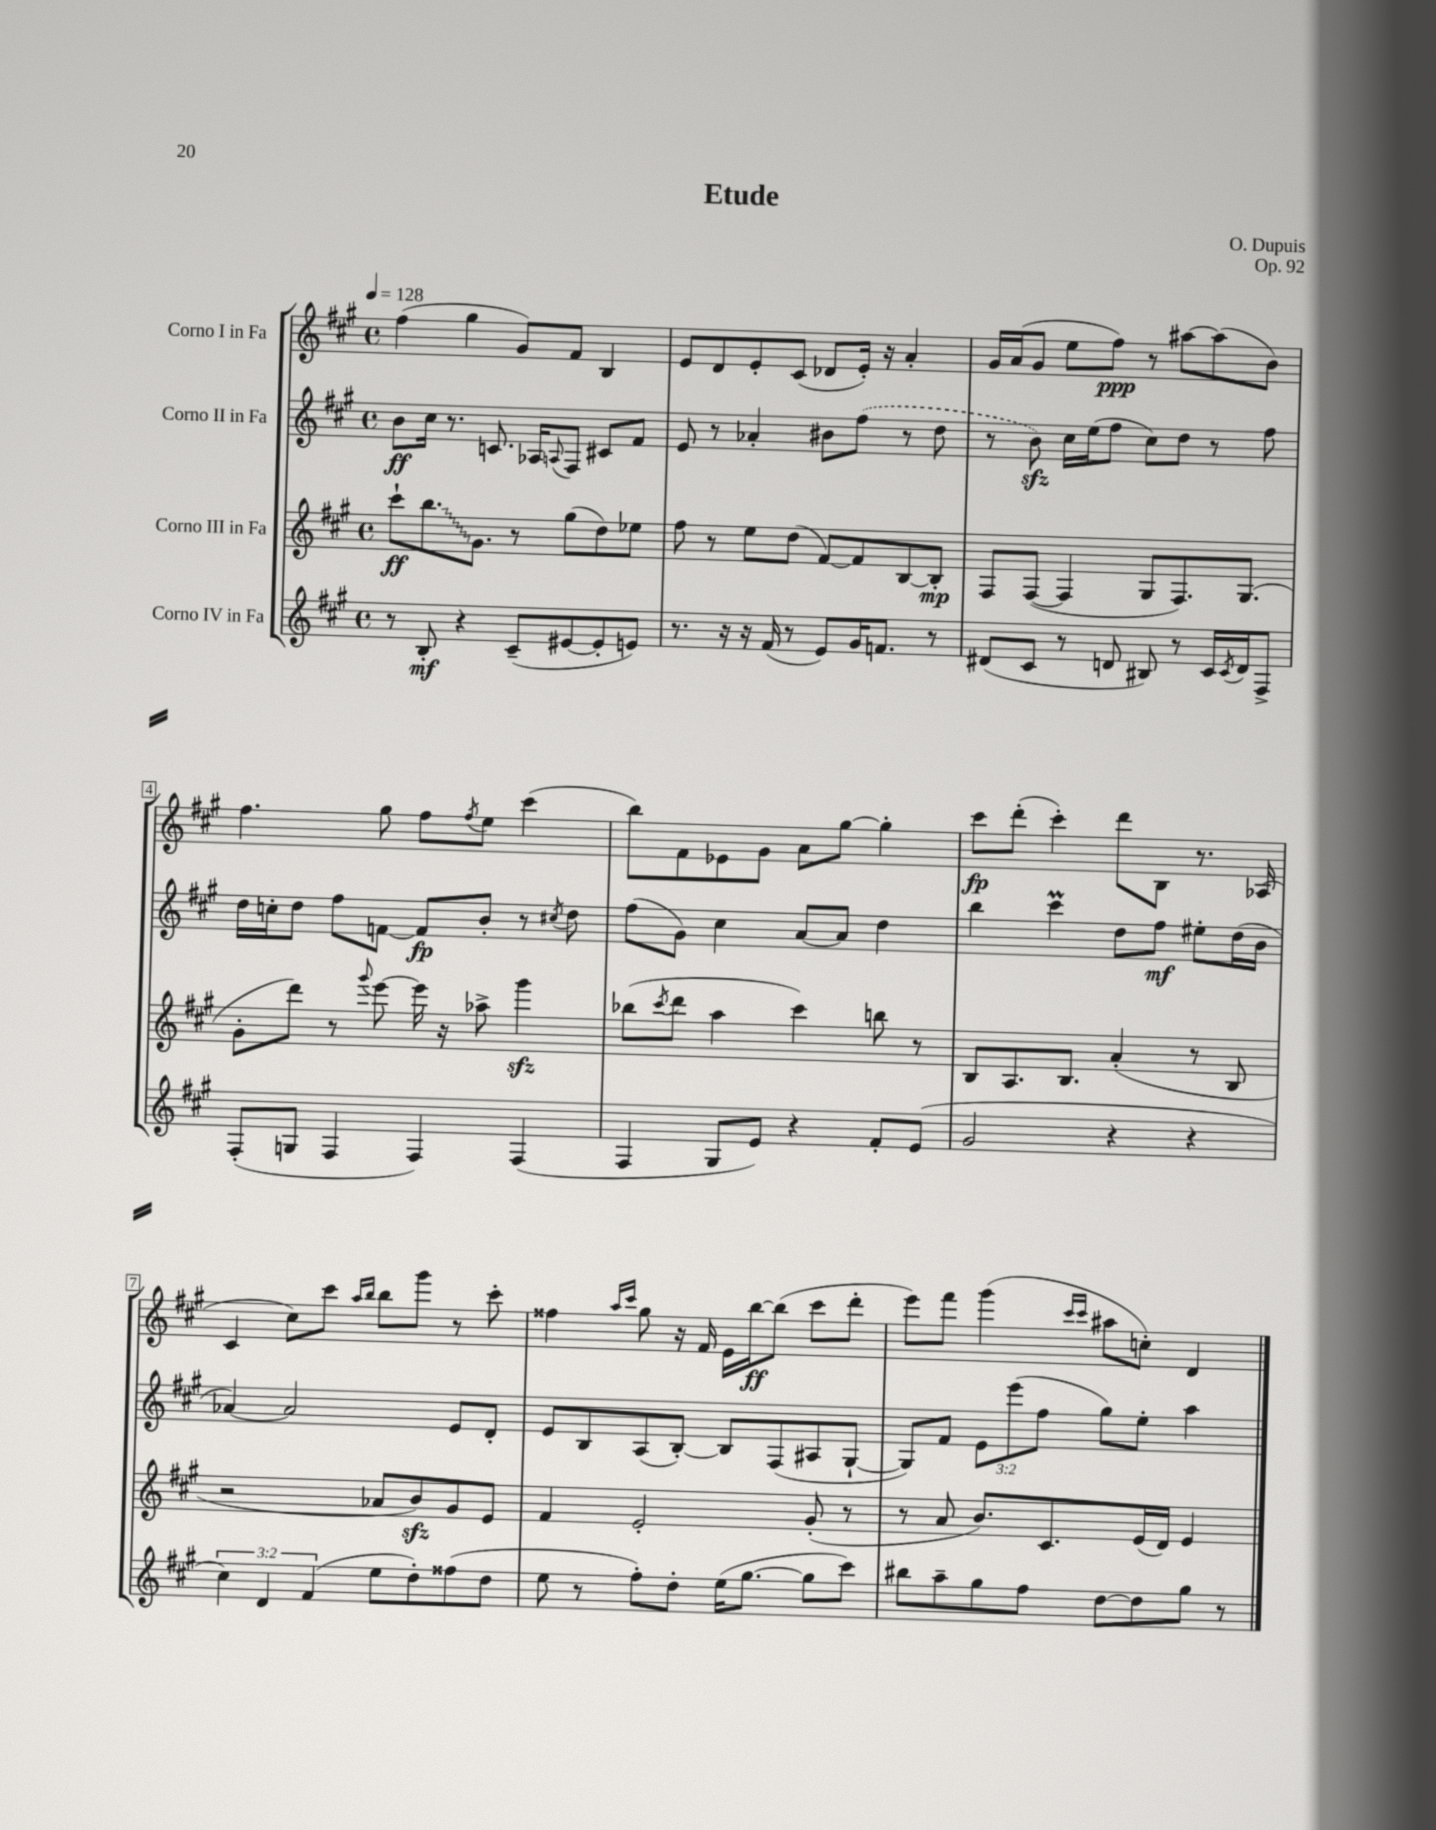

**kern	**kern	**kern	**kern
*staff4	*staff3	*staff2	*staff1
*clefG2	*clefG2	*clefG2	*clefG2
*k[f#c#g#]	*k[f#c#g#]	*k[f#c#g#]	*k[f#c#g#]
*M4/4	*M4/4	*M4/4	*M4/4
*met(c)	*met(c)	*met(c)	*met(c)
*MM128	*MM128	*MM128	*MM128
8r	8ccc#`	8b	(4ff#
8B'	8.bb	16cc#	.
.	.	8.r	.
4r	.	.	4gg#
.	8.g#	.	.
.	.	8.c	.
(8c#~	8r	.	8g#)
.	.	16A-	.
.	.	8qqA	.
[8e#	(8gg#	8F#	8f#
8e#']	8dd)	8c#	4B
8e)	8ee-	8f#	.
=	=	=	=
8.r	8ff#	8e	8e
.	8r	8r	8d
16r	.	.	.
16r	8ee	4a-'	8e'
(16f#	.	.	.
8r	(8dd	.	(8c#
8e)	[8f#)	8b#	8d-
16g#	8f#]	(8ff#	16e')
8.f	.	.	16r
.	[8B	8r	4a'
8r	8B']	8dd	.
=	=	=	=
(8d#	8F#	8r	16g#
.	.	.	(16a
8c#	([8F#	8b)	8g#
8r	4F#]	16cc#	8ee
.	.	(16ee	.
8d	.	8ff#	8ff#)
8B#)	8G#	8cc#)	8r
8r	8.F#)	8dd	[8aa#
16c#	.	8r	(8aa#]
8qc#	.	.	.
16d	(8.G#	.	.
8F#^	.	8ff#	8b)
=	=	=	=
(8F#'	8g#'	16dd	4.ff#
.	.	16cc'	.
8G	8ddd)	8dd	.
4F#	8r	8ff#	.
.	8qqggg#	.	.
.	[8eee	[8f	8gg#
4F#)	16eee]	8f]	8ff#
.	16r	.	.
.	.	.	8qff#
.	8aa-^	8b'	8ee
(4F#	4ggg#	8r	(4ccc#
.	.	8qcc#	.
.	.	8dd	.
=	=	=	=
4F#	(8bb-	(8ff#	8bb)
.	8qccc#	.	.
.	8ddd	8g#)	8f#
8G#	4aa	4cc#	8e-
8e)	.	.	8g#
4r	4ccc#)	[8a	8a
.	.	8a]	[8gg#
8f#'	8bb	4dd	4gg#']
(8e	8r	.	.
=	=	=	=
2g#	8B	4bb	8ccc#
.	8.A	.	(8ddd'
.	.	4ccc#	4ccc#')
.	8.B	.	.
4r	(4a'	8dd	8ddd
.	.	8ff#	8B
4r	8r	8ee#'	8.r
.	8B	(16dd	.
.	.	16b	(16A-
=	=	=	=
6cc#)	2r	[4a-)	4c#
6d	.	.	.
.	.	2a-]	8cc#)
(6f#	.	.	.
.	.	.	8ccc#
.	.	.	16qqaa
.	.	.	16qqbb
8ee	8a-	.	8bb
8dd')	8b)	.	8ggg#
(8ff##	8g#	8e	8r
8dd	8e	8d'	8ccc#'
=	=	=	=
8ee	4f#	8e	4ff##
8r	.	8B	.
.	.	.	16qqaa
.	.	.	16qqccc#
8ff#')	2e'	(8A	8gg#
8dd'	.	[8B')	16r
.	.	.	16f#
(16ee	.	8B]	16e
[8.gg#	.	.	[16bb
.	.	(8F#	(8bb]
8gg#]	(8g#'	8A#	8ccc#
8ccc#)	8r	[8G#`	8ddd'
=	=	=	=
8bb#	8r	8G#])	8eee)
8aa~	8a	8f#	8fff#
8gg#	8.b)	12e	(4ggg#
.	.	(12eee	.
8ff#	.	.	.
.	.	12ff#	.
.	8.c#	.	.
.	.	.	16qqccc#
.	.	.	16qqccc#
[8dd	.	8gg#)	8aa#
8dd]	(16e	8ee'	8cc')
.	16d)	.	.
8gg#	4e	4aa	4d
8r	.	.	.
==	==	==	==
*-	*-	*-	*-
